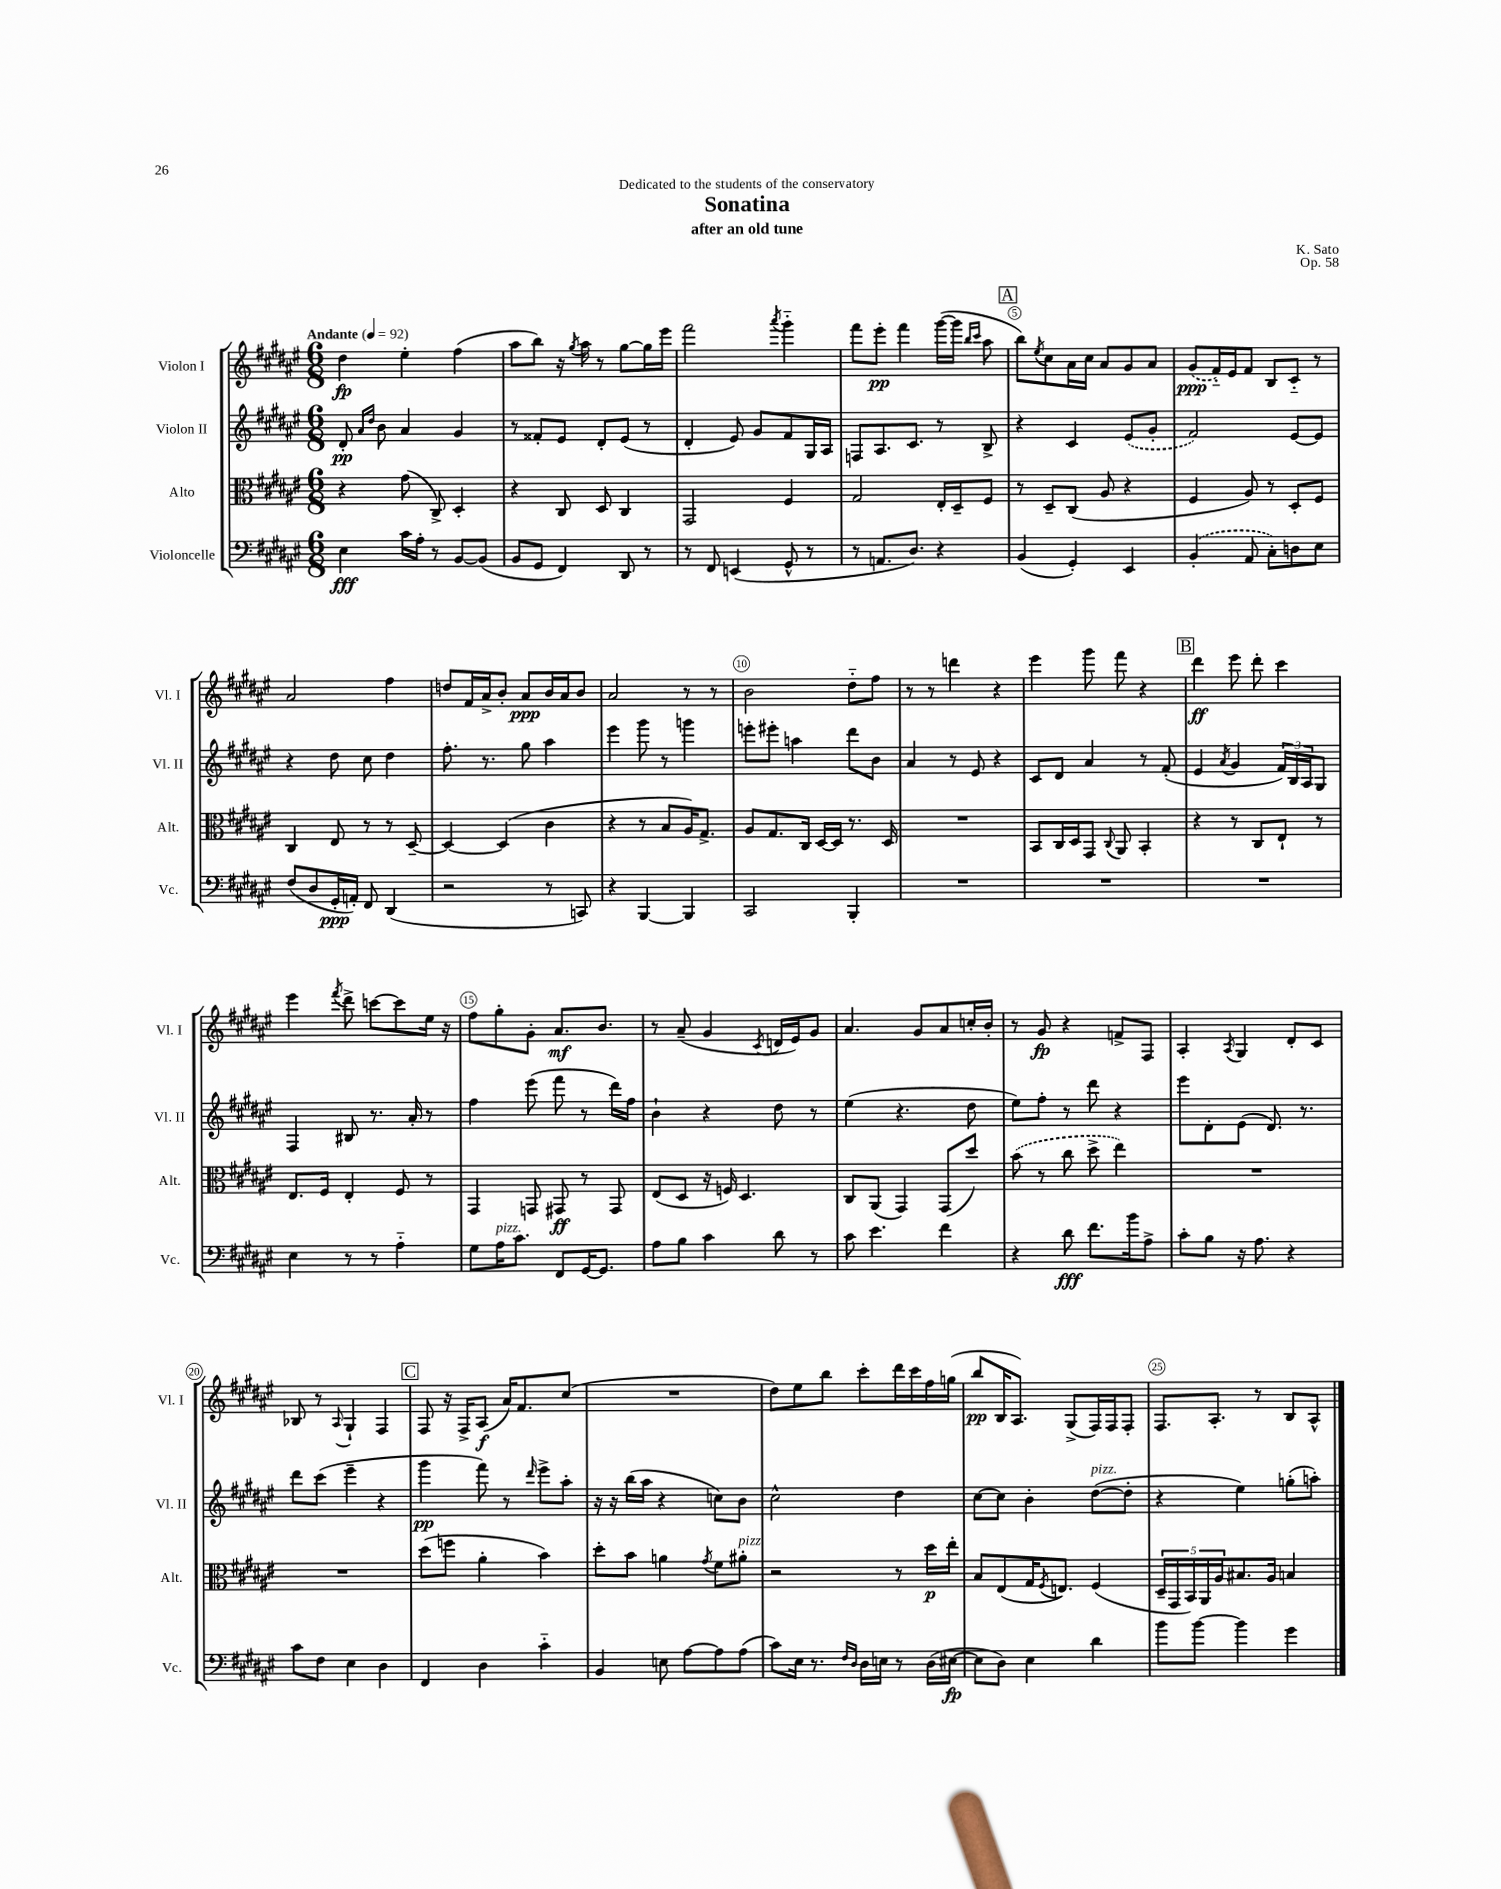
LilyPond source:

\header { title = "Sonatina" composer = "K. Sato" subtitle = "after an old tune" dedication = "Dedicated to the students of the conservatory" opus = "Op. 58" }
<<
\new StaffGroup <<
\new Staff = "s0" \with { instrumentName = "Violon I" shortInstrumentName = "Vl. I" } {
    \clef treble \key fis \major \numericTimeSignature \time 6/8 \tempo "Andante" 4 = 92
    dis''4\fp eis''4-. fis''4( |
    ais''8 b''8) r16 \acciaccatura { gis''8 } ais''16 r8 gis''8~ gis''16 eis'''16 |
    fis'''2 \acciaccatura { ais'''8 } gis'''4-_ |
    fis'''8 eis'''8-.\pp fis'''4 gis'''16~( gis'''16 \grace { b''16 cis'''16 } ais''8 |
    \mark \markup { \box "A" } b''8) \acciaccatura { eis''8 } cis''8 ais'16 cis''16 ais'8 gis'8 ais'8 |
    \once \slurDashed gis'8\ppp( fis'16-_) eis'16 fis'8 b8 cis'8-_ r8 |
    ais'2 fis''4 |
    d''8 fis'16 ais'16-> b'8-. ais'8\ppp b'16 ais'16 b'8 |
    ais'2 r8 r8 |
    b'2 dis''8-_ fis''8 |
    r8 r8 d'''4 r4 |
    eis'''4 gis'''8 fis'''8 r4 |
    \mark \markup { \box "B" } dis'''4\ff eis'''8 dis'''8-. cis'''4 |
    eis'''4 \acciaccatura { fis'''8 } dis'''8-> c'''8~ c'''8 eis''16 r16 |
    fis''8 gis''8-. gis'8-. ais'8.\mf b'8. |
    r8 ais'8--( gis'4 \acciaccatura { cis'8 } d'16 eis'16) gis'8 |
    ais'4. gis'8 ais'8 c''16-. b'16-. |
    r8 gis'8\fp r4 f'8-> fis8 |
    ais4-. \acciaccatura { ais8 } gis4 dis'8-. cis'8 |
    bes8 r8 \appoggiatura { ais8 } gis4-! fis4 |
    \mark \markup { \box "C" } fis8 r16 fis16-> ais8\f( ais'16) fis'8. cis''8( |
    R2. |
    dis''8) eis''8 b''8 cis'''8-. dis'''16 cis'''16 fis''16 g''16( |
    b''8\pp b16 ais8.) gis8->( fis16) fis16 fis8-. |
    fis8. ais8.-. r8 b8 ais8-^ \bar "|." |
}
\new Staff = "s1" \with { instrumentName = "Violon II" shortInstrumentName = "Vl. II" } {
    \clef treble \key fis \major \numericTimeSignature \time 6/8
    dis'8-.\pp \grace { ais'16 dis''16 } b'8 ais'4 gis'4 |
    r8 fisis'8-. eis'8 dis'8-. eis'8( r8 |
    dis'4-. eis'8) gis'8 fis'8 gis16 ais16 |
    f8 ais8. cis'8. r8 b8-> |
    \mark \markup { \box "A" } r4 cis'4 \once \slurDashed eis'8( gis'8-. |
    fis'2) eis'8~ eis'8 |
    r4 dis''8 cis''8 dis''4 |
    fis''8.-. r8. gis''8 ais''4 |
    eis'''4 gis'''8 r8 g'''4 |
    e'''8-. eis'''8-. a''4 dis'''8 b'8 |
    ais'4 r8 eis'8 r4 |
    cis'8 dis'8 ais'4 r8 fis'8-.( |
    \mark \markup { \box "B" } eis'4 \acciaccatura { ais'8 } gis'4 \tuplet 3/2 { fis'16) b16 ais16 } gis8 |
    fis4 bis8 r8. ais'16-. r8 |
    fis''4 eis'''8( fis'''8 r8 dis'''16) fis''16 |
    b'4-! r4 dis''8 r8 |
    eis''4( r4. dis''8 |
    eis''8) fis''8-. r8 dis'''8 r4 |
    eis'''8 dis'8-. eis'8( dis'8.) r8. |
    dis'''8 cis'''8( eis'''4-- r4 |
    \mark \markup { \box "C" } gis'''4\pp fis'''8) r8 \grace { dis'''16 } eis'''8-> ais''8-. |
    r16 r16 b''16( ais''16 r4 c''8) b'8 |
    cis''2-^ dis''4 |
    cis''8~ cis''8 b'4-. dis''8~^\markup { \italic "pizz." }( dis''8-. |
    r4 eis''4) g''8-.( a''8-.) \bar "|." |
}
\new Staff = "s2" \with { instrumentName = "Alto" shortInstrumentName = "Alt." } {
    \clef alto \key fis \major \numericTimeSignature \time 6/8
    r4 gis'8( cis8->) dis4-. |
    r4 cis8 dis8 cis4 |
    gis,2 fis4 |
    gis2 eis16-. dis16-- fis8 |
    \mark \markup { \box "A" } r8 dis8-- cis8( ais8 r4 |
    fis4 ais8) r8 dis8-. fis8 |
    cis4 eis8 r8 r8 dis8~-- |
    dis4~ dis4( cis'4 |
    r4 r8 b8 ais16) gis8.-> |
    ais8 gis8. cis16 dis16~ dis16 r8. dis16 |
    R2. |
    b,8 cis16 dis16 gis,8 \appoggiatura { cis8 } ais,8 b,4-. |
    \mark \markup { \box "B" } r4 r8 cis8 eis8-! r8 |
    eis8. fis16 eis4-. fis8 r8 |
    gis,4 g,8 gis,8\ff r8 gis,8 |
    eis8( dis8 r16 f16) dis4. |
    cis8 ais,8( gis,4) gis,8( dis''8) |
    \once \slurDashed b'8( r8 cis''8 dis''8-> eis''4) |
    R2. |
    R2. |
    \mark \markup { \box "C" } dis''8( f''8 ais'4-. b'4) |
    dis''8-. b'8 a'4 \acciaccatura { gis'8 } fis'8 ais'8-.^\markup { \italic "pizz." } |
    r2 r8 dis''16\p eis''16-. |
    b8 eis8( gis16 \acciaccatura { fis8 } e8.) fis4( |
    \tuplet 5/4 { dis16-- gis,16 b,16) ais,16 ais16 } bis8. ais16 b4 \bar "|." |
}
\new Staff = "s3" \with { instrumentName = "Violoncelle" shortInstrumentName = "Vc." } {
    \clef bass \key fis \major \numericTimeSignature \time 6/8
    eis4\fff cis'16 ais16-. r8 b,8~ b,8( |
    b,8 gis,8 fis,4) dis,8 r8 |
    r8 fis,8 e,4( gis,8-^ r8 |
    r8 a,8. dis8.) r4 |
    \mark \markup { \box "A" } b,4( gis,4-.) eis,4 |
    \once \slurDashed b,4-.( ais,8 cis8-.) d8 eis8 |
    fis8( dis8 gis,16-.\ppp a,16-.) fis,8 dis,4( |
    r2 r8 c,8) |
    r4 b,,4~ b,,4 |
    cis,2 b,,4-. |
    R2. |
    R2. |
    \mark \markup { \box "B" } R2. |
    eis4 r8 r8 ais4-_ |
    gis8 ais16^\markup { \italic "pizz." } cis'8. fis,8 gis,16~ gis,8. |
    ais8 b8 cis'4 dis'8 r8 |
    cis'8 eis'4. fis'4 |
    r4 dis'8\fff fis'8. b'16 ais8-> |
    cis'8-. b8 r16 ais8. r4 |
    cis'8 fis8 eis4 dis4 |
    \mark \markup { \box "C" } fis,4 dis4 cis'4-_ |
    b,4 e8 ais8~ ais8 ais8( |
    cis'8) eis16 r8. \grace { fis16 dis16 } dis16 e16 r8 dis16( eis16~\fp |
    eis8 dis8) eis4 dis'4 |
    b'8 b'8~ b'4 gis'4 \bar "|." |
}
>>
>>
\layout { \context { \Score \override BarNumber.break-visibility = ##(#f #t #t) barNumberVisibility = #(every-nth-bar-number-visible 5) \override BarNumber.stencil = #(make-stencil-circler 0.1 0.3 ly:text-interface::print) } }
